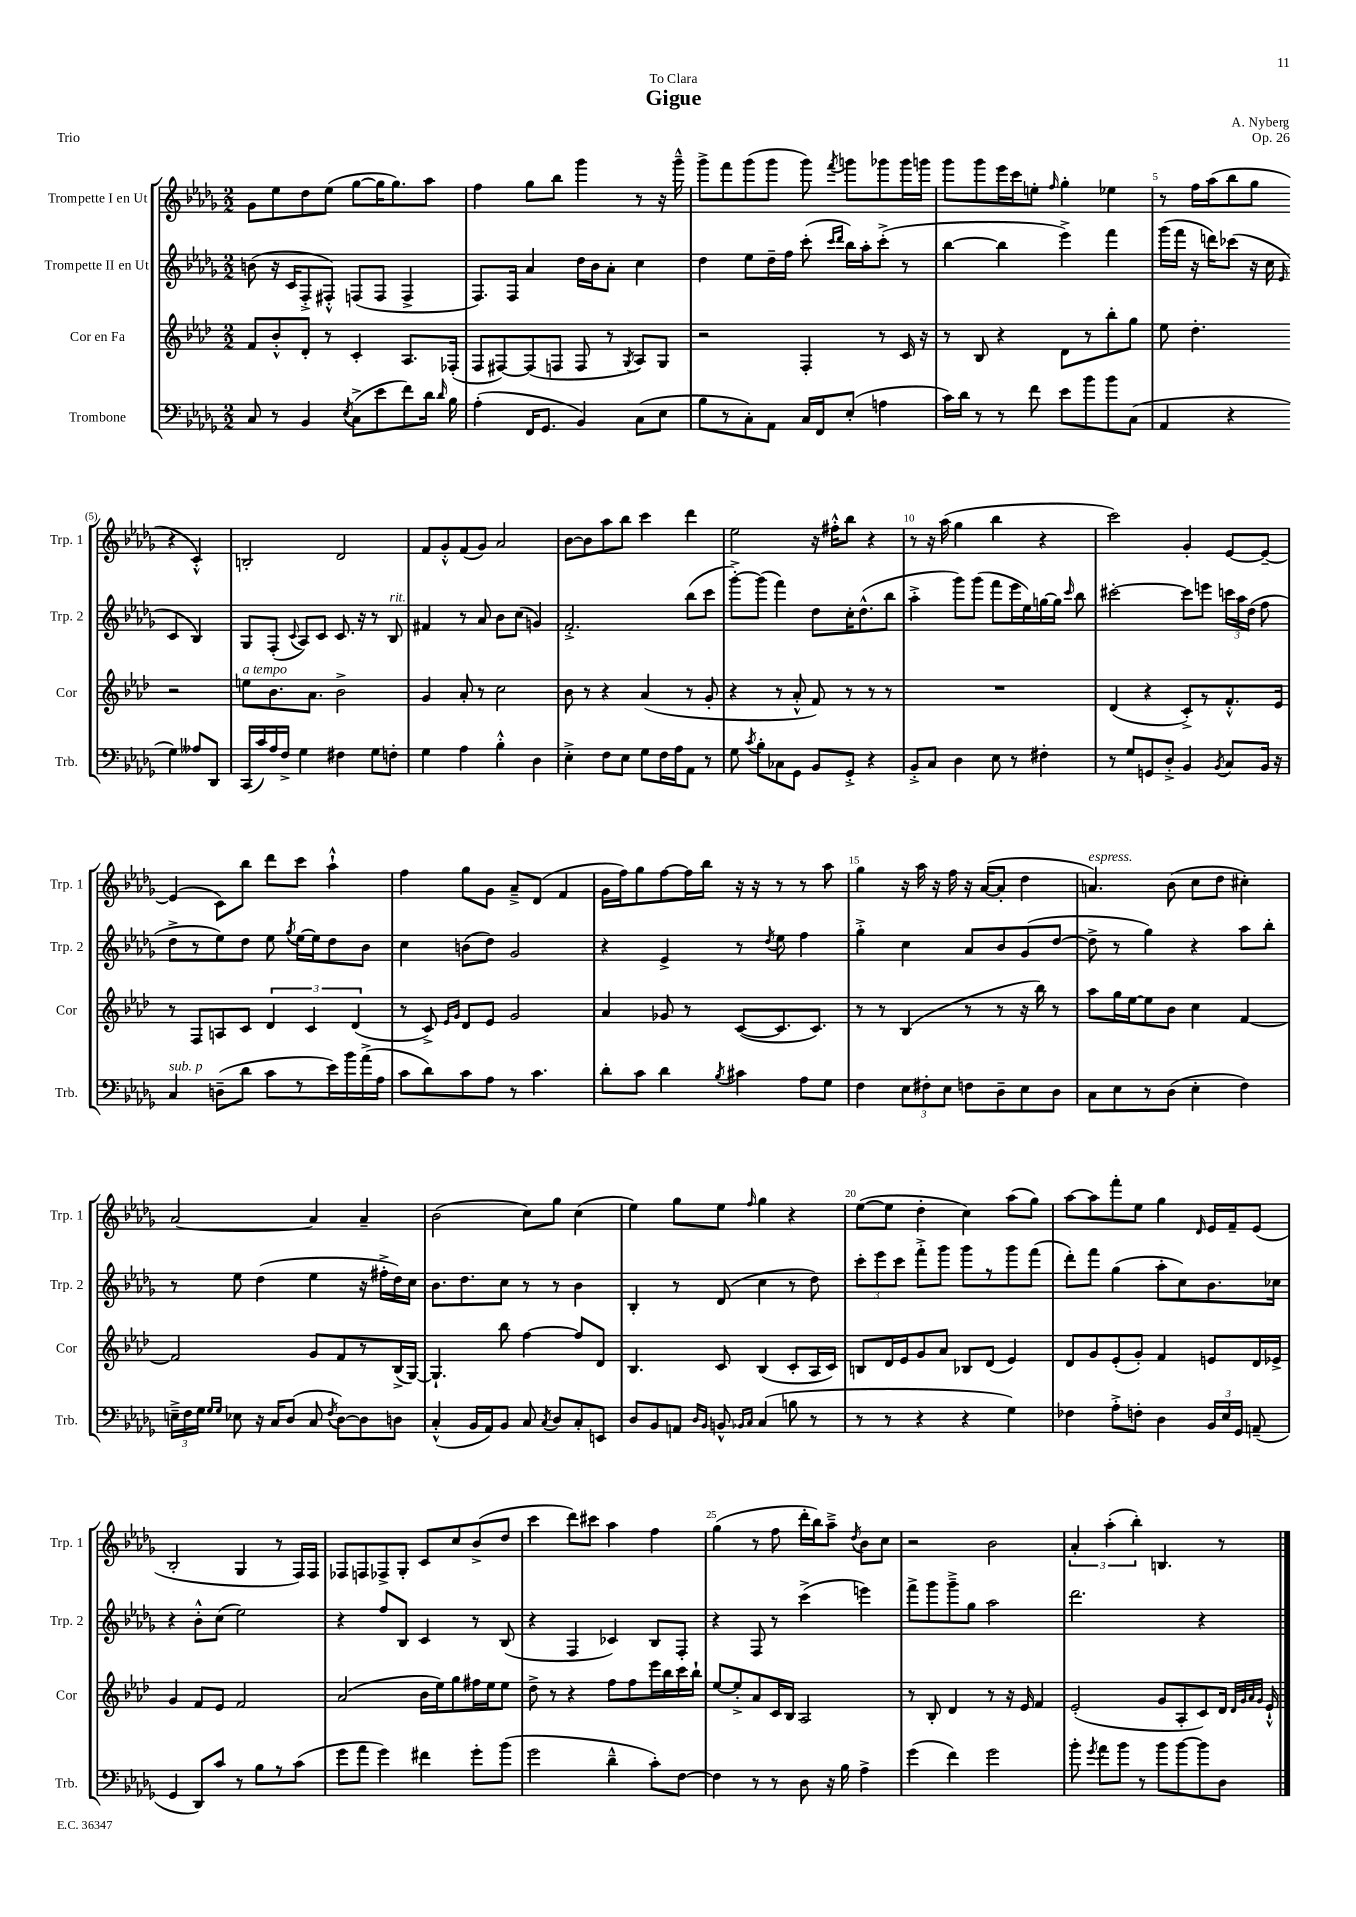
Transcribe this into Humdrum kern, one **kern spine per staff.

**kern	**kern	**kern	**kern
*staff4	*staff3	*staff2	*staff1
*clefF4	*clefG2	*clefG2	*clefG2
*k[b-e-a-d-g-]	*k[b-e-a-d-]	*k[b-e-a-d-g-]	*k[b-e-a-d-g-]
*M2/2	*M2/2	*M2/2	*M2/2
8C	8f	(8b	8g-
8r	8b-'^^	16r	8ee-
.	.	16c	.
4BB-	8d-'	8F'^	8dd-
.	8r	8F#'^^)	(8ee-
8qE-	.	.	.
(8C^	4c'	(8F	[8gg-
8e-	.	8F	16gg-]
.	.	.	8.gg-)
8f)	8.A-	4F^	.
16d-	.	.	8aa-
16qqd-	.	.	.
16B-	(16F-'	.	.
=	=	=	=
(4A-'	8F	8.F)	4ff
.	[8F#)	.	.
.	.	16F	.
16FF	(8F#]	4a-	8gg-
8.GG-	.	.	.
.	8F	.	8bb-
4BB-)	8F	16dd-	4ggg-
.	.	16b-	.
.	8r	8a-'	.
.	8qG	.	.
(8C	8A-)	4cc	8r
8E-	8G	.	16r
.	.	.	16ggg-~^^
=	=	=	=
8B-	2r	4dd-	8ggg-^
8r	.	.	8fff
8C')	.	8ee-	(8ggg-
8AA-	.	16dd-~	8ggg-
.	.	16ff	.
16C	4F'	(8ccc'	8ggg-)
16FF	.	.	.
.	.	16qqccc	.
.	.	16qqddd-	8qfff
(8E-'	.	16bb-)	8ggg
.	.	16aa-'	.
4A	8r	(8ccc'^	8ggg-
.	16c	8r	16ggg-
.	16r	.	16ggg
=	=	=	=
16c)	8r	[4bb-	8ggg-
16d-	.	.	.
8r	8B-	.	8ggg-
8r	4r	4bb-]	16eee-
.	.	.	16ccc
8f	.	.	8ee'
.	.	.	16qqff
8e-	8d-	4eee-^)	4gg-'
8b-	8r	.	.
8b-	8bb-'	4fff	4ee-
(8C	8gg	.	.
=	=	=	=
4AA-	8ee-	(16ggg-	8r
.	.	16fff	.
.	4.dd-'	16r	16ff
.	.	16ddd)	(16aa-
4r	.	(8ccc-	8bb-
.	.	16r	8gg-
.	.	16cc	.
.	.	16qqe-	.
4G-)	2r	4c	4r
8A--	.	4B-)	4c'^^)
8DD-	.	.	.
=	=	=	=
(16CC	8ee	8G-	2B'
16c)	.	.	.
16A-	8.b-	(8F'	.
16F^	.	.	.
.	.	8qqc	.
4G-	.	8A-)	.
.	8.a-	.	.
.	.	8c	.
4F#	2b-^	8.c	2d-
.	.	16r	.
8G-	.	8r	.
8F'	.	8B-	.
=	=	=	=
4G-	4g	4f#	8f
.	.	.	8g-'^^
4A-	8a-'	8r	(8f
.	8r	8a-	8g-)
4B-'^^	2cc	8b-	2a-
.	.	(8cc	.
4D-	.	4g)	.
=	=	=	=
4E-'^	8b-	2.f'^	[8b-
.	8r	.	8b-]
8F	4r	.	8aa-
8E-	.	.	8bb-
8G-	(4a-	.	4ccc
16F	.	.	.
16A-	.	.	.
8AA-	8r	(8bb-	4ddd-
8r	8g'	8ccc	.
=	=	=	=
8G-	4r	[8ggg-'^)	2ee-
8qc	.	.	.
8B-'	.	(8ggg-]	.
8C-	8r	4fff)	.
8GG-	8a-'^^	.	.
8BB-	8f)	8dd-	16r
.	.	.	16ff#'^^
8GG-'^	8r	16cc'	8bb-
.	.	(8.dd-^^	.
4r	8r	.	4r
.	8r	8bb-	.
=	=	=	=
8BB-'^	1r	4aa-'^	8r
8C	.	.	16r
.	.	.	(16aa-
4D-	.	8ggg-)	4gg-
.	.	(8ggg-	.
8E-	.	8fff	4bb-
8r	.	16eee-	.
.	.	16ee-)	.
4F#'	.	[16gg	4r
.	.	16gg]	.
.	.	16qqccc	.
.	.	8bb-	.
=	=	=	=
8r	(4d-	[2ccc#'	2ccc)
8G-	.	.	.
8GG	4r	.	.
8D-'^	.	.	.
4BB-	8c'^)	8ccc#]	4g-'
.	8r	8eee	.
8qBB-	.	.	.
8C	8.f'^^	24ccc	[8e-
.	.	24aa-	.
.	.	(24dd-	.
16BB-	.	8ff	8e-~_
16r	16e-	.	.
=	=	=	=
4C	8r	8dd-^	(4e-]
.	8F	8r	.
(8D~	8A	8ee-)	8c)
8d-	8c	8dd-	8bb-
8c	6d-	8ee-	8ddd-
.	.	8qgg-	.
8r	.	[16ee-	8ccc
.	6c	.	.
.	.	16ee-]	.
16e-)	.	8dd-	4aa-`^^
16b-	.	.	.
.	(6d-	.	.
(16a-^	.	8b-	.
16A-	.	.	.
=	=	=	=
8c	8r	4cc	4ff
8d-)	8c^)	.	.
.	16qqe-	.	.
.	16qqg	.	.
8c	8d-	(8b	8gg-
8A-	8e-	8dd-)	8g-
8r	2g	2g-	8a-~^
4.c	.	.	(8d-
.	.	.	4f
=	=	=	=
8d-'	4a-	4r	16g-
.	.	.	16ff)
8c	.	.	8gg-
4d-	8g-	4e-^	[8ff
.	8r	.	16ff]
.	.	.	16bb-
8qB-	.	.	.
4c#	([8c	8r	16r
.	.	.	16r
.	.	8qdd-	.
.	8.c]	8ee-	8r
8A-	.	4ff	8r
.	8.c)	.	.
8G-	.	.	8aa-
=	=	=	=
4F	8r	4gg-'^	4gg-
.	8r	.	.
12E-	(4B-	4cc	16r
.	.	.	16aa-
12F#'	.	.	.
.	.	.	16r
12E-	.	.	.
.	.	.	16ff
8F	8r	8a-	16r
.	.	.	([16a-
8D-~	8r	8b-	8a-']
8E-	16r	(8g-	4dd-
.	16bb-)	.	.
8D-	8r	[8dd-	.
=	=	=	=
8C	8aa-	8dd-^]	4.a)
8E-	16gg	8r	.
.	[16ee-	.	.
8r	8ee-]	4gg-)	.
(8D-	8b-	.	(8b-
4E-'	4cc	4r	8cc
.	.	.	8dd-
4F)	[4f	8aa-	4cc#')
.	.	8bb-'	.
=	=	=	=
24E~^	2f]	8r	[2a-
24F	.	.	.
24G-	.	.	.
16qqG-	.	.	.
16qqG-	.	.	.
8E-	.	8ee-	.
16r	.	(4dd-	.
16C	.	.	.
(8D-	.	.	.
8C	8g	4ee-	4a-]
8qF	.	.	.
[8D-)	8f	.	.
8D-]	8r	16r	4a-~
.	.	16ff#'^	.
8D	(16B-^	16dd-)	.
.	[16G)	16cc	.
=	=	=	=
(4C'^^	4.G`]	8.b-	(2b-
.	.	8.dd-	.
16BB-	.	.	.
16AA-)	.	.	.
8BB-	8bb-	8cc	.
8C	[4ff	8r	8cc)
8qC	.	.	.
8D-	.	8r	8gg-
8C'	8ff]	4b-	(4cc
8EE	8d-	.	.
=	=	=	=
8D-	4.B-	4B-'	4ee-)
8BB-	.	.	.
8AA	.	8r	8gg-
16qqD-	.	.	.
16qqBB-	.	.	.
8BB^^	8c	(8d-	8ee-
16qqBB-	.	.	.
16qqC	.	.	16qqff
(4C	(4B-	4cc	4gg-
8B	8c'	8r	4r
8r	16A-	8dd-)	.
.	16c)	.	.
=	=	=	=
8r	8B	12ccc'	([8ee-
.	.	12eee-	.
8r	16d-	.	8ee-]
.	.	12ccc	.
.	16e-	.	.
4r	8g	8fff'^	4dd-'
.	8a-	8ggg-	.
4r	8B-	8ggg-	4cc)
.	(8d-	8r	.
4G-)	4e-)	8ggg-	(8aa-
.	.	(8fff	8gg-)
=	=	=	=
4F-	8d-	8ddd-')	[8aa-
.	8g	8fff	8aa-]
8A-'^	(8e-'	(4gg-	8fff'
8F'	8g')	.	8ee-
4D-	4f	8aa-'	4gg-
.	.	8cc)	.
.	.	.	16qqd-
24BB-	8e	8.b-	16e-
24E-	.	.	.
.	.	.	16f~
24GG-	.	.	.
(8AA~	16d-	.	(8e-
.	16e-^	16cc-	.
=	=	=	=
4GG-	4g	4r	2B-'
8DD-)	8f	8b-'^^	.
8c	8e-	(8cc	.
8r	2f	2ee-)	4G-
8B-	.	.	.
8r	.	.	8r
(8c	.	.	16F)
.	.	.	16F
=	=	=	=
8g-	(2a-	4r	8F-
8a-	.	.	8F
4g-)	.	8ff	8F-^
.	.	8B-	8G-'
4f#	16b-	4c	8c
.	16ee-)	.	.
.	8gg	.	8cc
8g-'	16ff#	8r	(8b-^
.	16ee-	.	.
(8b-	8ee-	(8B-	8dd-
=	=	=	=
2g-	8dd-^	4r	4ccc
.	8r	.	.
.	4r	4F	8ddd-)
.	.	.	8ccc#
4d-~^^	8ff	4c-)	4aa-
.	8ff	.	.
8c')	16eee-	8B-	4ff
.	16bb-	.	.
[8F	16ccc	8F'	.
.	16bb-`	.	.
=	=	=	=
4F]	[8ee-	4r	(4gg-
.	8ee-'^]	.	.
8r	8a-	8F	8r
8r	16c	8r	8ff
.	16B-	.	.
8D-	2A-	(4ccc^	16ddd-'
.	.	.	16bb-)
16r	.	.	8aa-~^
16B-	.	.	.
.	.	.	8qdd-
4A-^	.	4eee)	8b-
.	.	.	8cc
=	=	=	=
(4g-	8r	8fff^	2r
.	8B-'	8ggg-	.
4f)	4d-	8ggg-~^	.
.	.	8gg-	.
2g-	8r	2aa-	2b-
.	16r	.	.
.	16e-	.	.
.	4f	.	.
=	=	=	=
8b-'	(2e-'	2.ddd-	6a-'
8qg-	.	.	.
8a-	.	.	.
.	.	.	(6aa-'
8b-	.	.	.
.	.	.	6bb-')
8r	.	.	.
8b-	8g	.	4.B
[8b-	8A-'	.	.
8b-]	8c)	4r	.
8D-	16d-	.	8r
.	32qqd-	.	.
.	32qqg	.	.
.	32qqa-	.	.
.	32qqg	.	.
.	16e-`^^	.	.
==	==	==	==
*-	*-	*-	*-
